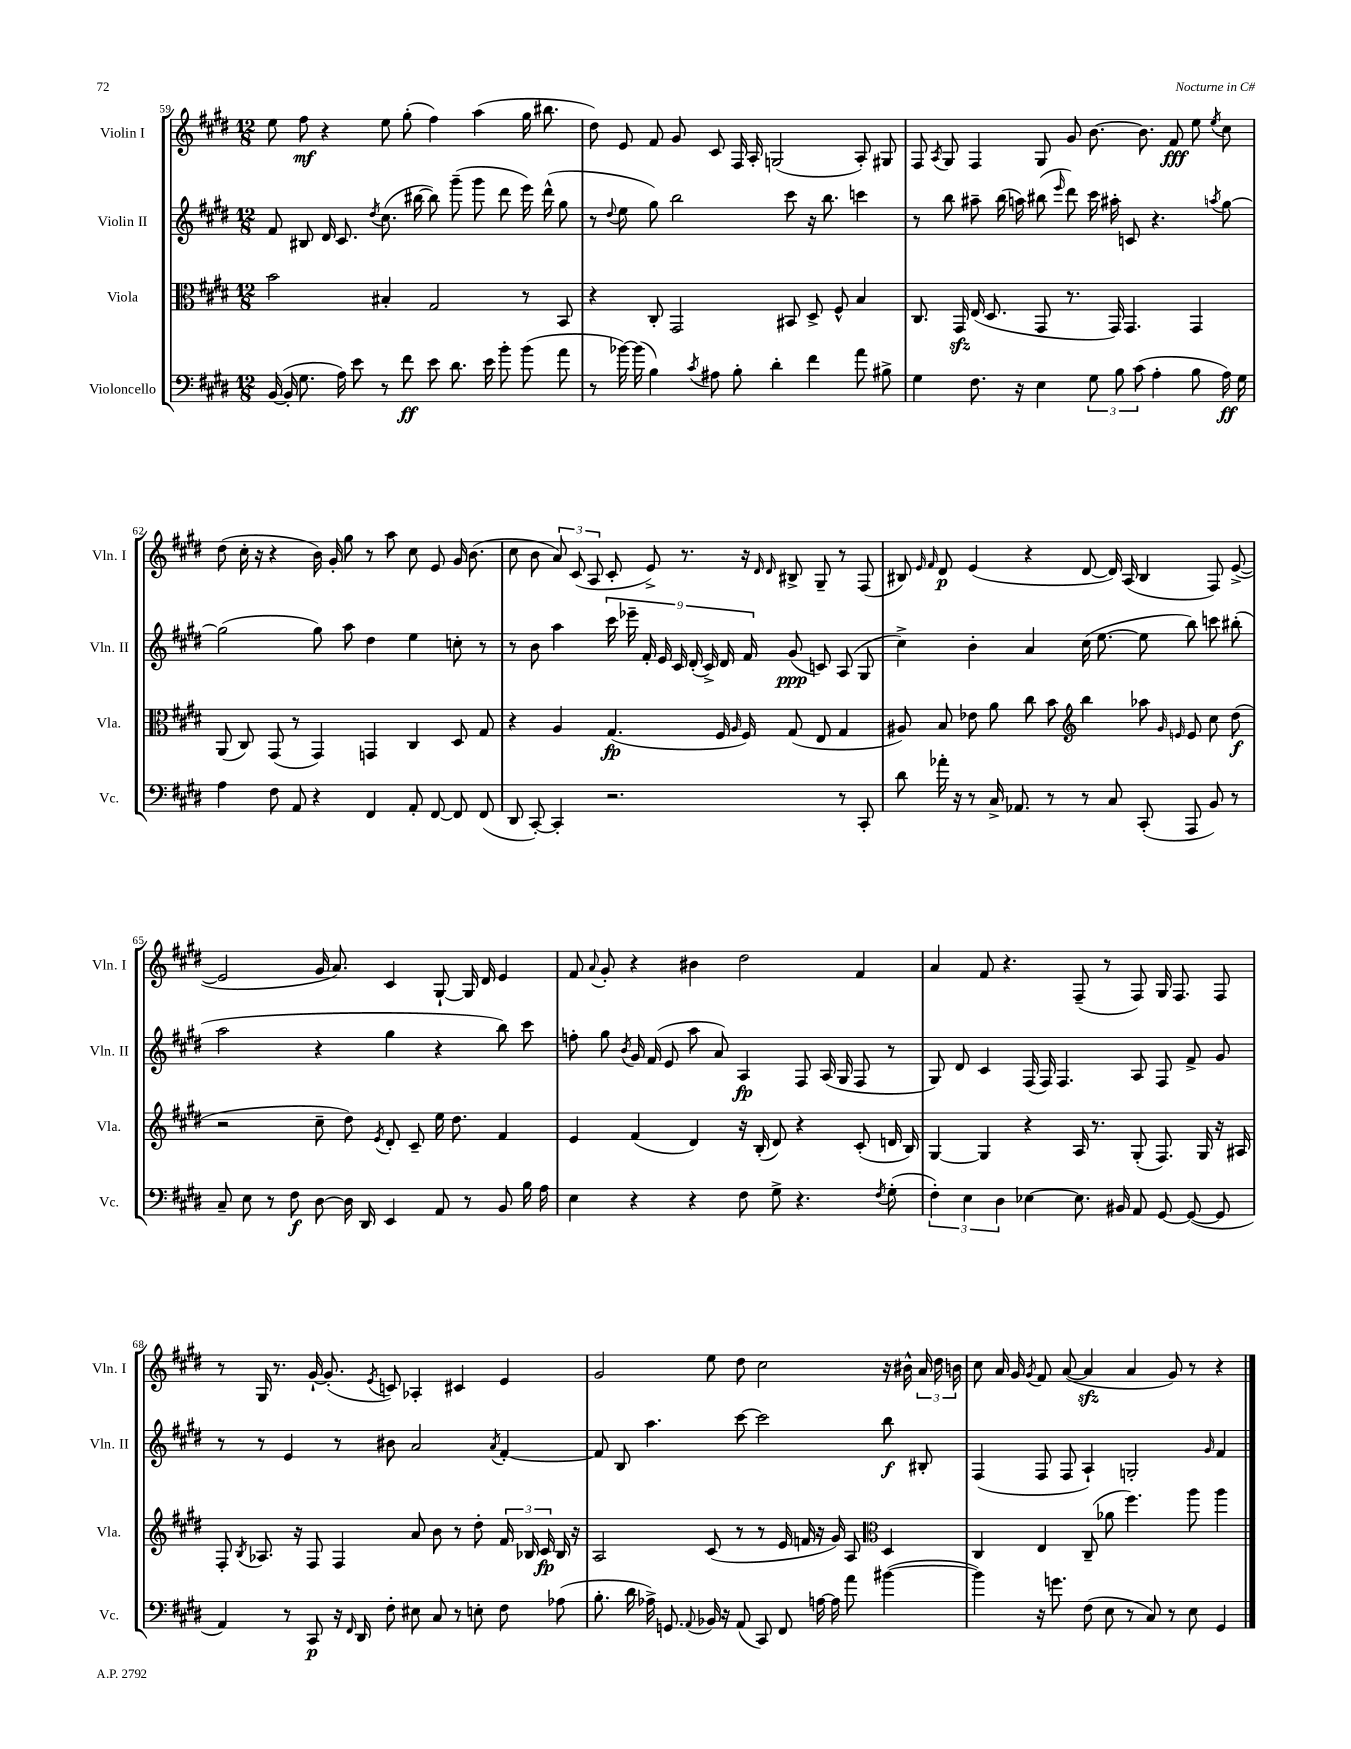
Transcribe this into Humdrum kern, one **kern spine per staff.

**kern	**kern	**kern	**kern
*staff4	*staff3	*staff2	*staff1
*clefF4	*clefC3	*clefG2	*clefG2
*k[f#c#g#d#]	*k[f#c#g#d#]	*k[f#c#g#d#]	*k[f#c#g#d#]
*M12/8	*M12/8	*M12/8	*M12/8
([16BB/	2b\	8f#/	8ee\
16BB'/]	.	.	.
8.G#\	.	8B#/	8ff#\
.	.	16d#/	4r
16A\)	.	8.c#/	.
8e\	.	.	.
.	.	8qdd#/	.
8r	4B#'/	(8.cc#\	8ee\
8f#\	.	.	(8gg#'\
.	.	[16bb#\	.
8e\	2G#/	8bb#\])	4ff#\)
8.d#\	.	(8ggg#~\	.
.	.	8ggg#\	(4aa\
16e\	.	.	.
8b'\	.	8ddd#\	.
(8b\	8r	16eee\)	16gg#\
.	.	(16ddd#^^\	8.bb#\
8a\	8BB/	8gg#\	.
=	=	=	=
8r	4r	8r	8dd#\)
.	.	8qqdd#/	.
[16b-\)	.	8ee\	8e/
(16b-\]	.	.	.
4B\)	8C#'/	8gg#\)	8f#/
.	2GG#/	2bb\	8g#/
8qc#/	.	.	.
8A#\	.	.	8c#/
8B'\	.	.	16F#/
.	.	.	16A'/
4d#'\	.	.	(2G/
.	8BB#/	8ccc#\	.
4f#\	8D#^/	16r	.
.	.	8.bb\	.
.	8F#^^/	.	.
8a\	4B/	4ccc\	8A'/)
8B#^\	.	.	8G#/
=	=	=	=
4G#\	8.C#/	8r	8F#/
.	.	.	8qA/
.	.	8bb\	8G#/
.	16GG#/	.	.
8.F#\	(16E/	8aa#~\	4F#/
.	8.D#/	.	.
.	.	(16bb\	.
16r	.	16aa\)	.
4E\	8GG#/	(8bb#\	8G#/
.	.	16qqeee/	.
.	8.r	8ddd#\)	8g#/
12G#\	.	16ccc#\	[8.b\
.	16GG#/)	16aa#'\	.
12B\	.	.	.
.	4.GG#/	8c/	.
(12c#\	.	.	.
.	.	.	8.b\]
4A'\	.	4.r	.
.	.	.	8f#/
8B\	4GG#/	.	8ee\
.	.	8qaa/	8qee/
16A\)	.	[8gg#\	8cc#\
16G#\	.	.	.
=	=	=	=
4A\	(8AA/	(2gg#\]	(8dd#\
.	8C#/)	.	16cc#'\
.	.	.	16r
8F#\	(8GG#/	.	4r
8AA/	8r	.	.
4r	4GG#/)	8gg#\)	16b\)
.	.	.	16g#'/
.	.	8aa\	8gg#\
4FF#/	4GG/	4dd#\	8r
.	.	.	8aa\
8AA'/	4C#/	4ee\	8cc#\
[8FF#/	.	.	8e/
8FF#/]	8D#/	8cc'\	16g#/
.	.	.	(8.b\
(8FF#/	8G#/	8r	.
=	=	=	=
8DD#/	4r	8r	8cc#\
[8CC#'/)	.	8b\	8b\
4CC#'/]	4A/	4aa\	12a/)
.	.	.	(12c#/
.	.	.	12A/
2.r	(4.G#/	18ccc#\	8c#'/
.	.	18eee-~\	.
.	.	18f#'/	.
.	.	.	8e^/)
.	.	18e/	.
.	.	18c#/	.
.	.	.	8.r
.	.	(18d#'/	.
.	.	18c#^/)	.
.	16F#/	.	.
.	.	18d#/	.
.	16qqA/	.	.
.	16F#/)	.	16r
.	.	18f#/	.
.	.	.	16qqd#/
.	.	.	16qqd#/
.	(8G#/	(8g#/	8B#^/
.	8E/	8c/)	8G#~/
8r	4G#/	(8A/	8r
8CC#'/	.	8G#/	(8F#/
=	=	=	=
8d#\	8A#/)	4cc#^\)	8B#/)
.	.	.	16qqe/
.	.	.	16qqf#/
16a-'\	8B/	.	8d#/
16r	.	.	.
8r	8e-\	4b'\	(4e/
16C#^/	8a\	.	.
8.AA-/	.	.	.
.	8cc#\	4a/	4r
8r	8b\	.	.
*	*clefG2	*	*
8r	4bb\	(16cc#\	[8d#/
.	.	[8.ee\	.
8C#/	.	.	16d#/])
.	.	.	(16A/
(8CC#'/	8aa-\	8ee\]	4B#/
.	16qqg#/	.	.
.	16qqe/	.	.
8AAA/	8e/	8bb\)	.
8BB/)	8cc#\	8ccc\	8F#/)
8r	(8dd#\	(8bb#'\	([8e^/
=	=	=	=
8C#~/	2r	2aa\	2e/]
8E\	.	.	.
8r	.	.	.
8F#\	.	.	.
[8D#\	8cc#~\	4r	16g#/
.	.	.	8.a/)
16D#\]	8dd#\)	.	.
16DD#/	.	.	.
.	8qe/	.	.
4EE/	8d#'/	4gg#\	4c#/
.	8c#~/	.	.
8AA/	16ee\	4r	[8G#`/
.	8.dd#\	.	.
8r	.	.	16G#/]
.	.	.	16d#/
8BB/	4f#/	8bb\)	4e/
16B\	.	8ccc#\	.
16A\	.	.	.
=	=	=	=
4E\	4e/	8ff'\	8f#/
.	.	.	8qqa/
.	.	8gg#\	8g#'/
.	.	8qb/	.
4r	(4f#/	16g#/	4r
.	.	(16f#/	.
.	.	8e/	.
4r	4d#/)	8aa\	4b#\
.	.	8a/)	.
8F#\	16r	4A/	2dd#\
.	(16B'/	.	.
8G#^\	8d#/)	.	.
4.r	4r	8F#/	.
.	.	(16A/	.
.	.	16G#/	.
.	(8c#'/	8F#/	4f#/
8qF#/	.	.	.
(8G#'\	16d/	8r	.
.	16B/)	.	.
=	=	=	=
6F#'\)	[4G#/	8G#/)	4a/
.	.	8d#/	.
6E\	.	.	.
.	4G#/]	4c#/	8f#/
6D#\	.	.	.
.	.	.	4.r
[4E-\	4r	(16F#/	.
.	.	16F#/)	.
.	.	4.F#/	.
8.E-\]	16A/	.	(8F#~/
.	8.r	.	.
.	.	.	8r
16BB#/	.	.	.
8AA/	(8G#'/	8A/	8F#/)
[8GG#/	8.F#/)	8F#/	16G#/
.	.	.	8.F#/
(8GG#/_	.	8f#^/	.
.	16G#/	.	.
8GG#/]	16r	8g#/	8F#/
.	16A#/	.	.
=	=	=	=
4AA/)	8F#'/	8r	8r
.	8qB/	.	.
.	8.A-/	8r	16G#/
.	.	.	8.r
8r	.	4e/	.
.	16r	.	.
8CC#/	8F#/	.	[16g#`/
.	.	.	(8.g#'/]
16r	4F#/	8r	.
16qqFF#/	.	.	.
16DD#/	.	.	.
.	.	.	8qe/
8F#'\	.	8b#\	8c/)
8E#\	8a/	2a/	4A-'/
8C#/	8b\	.	.
8r	8r	.	4c#/
8E'\	8dd#'\	.	.
.	.	8qa/	.
8F#\	24f#/	[4f#'/	4e/
.	24B-/	.	.
.	24c#/	.	.
(8A-\	16B-/	.	.
.	16r	.	.
=	=	=	=
8.B'\	2A/	8f#/]	2g#/
.	.	8B/	.
16d#\	.	.	.
16A-^\)	.	4.aa\	.
8.GG/	.	.	.
8qqAA/	.	.	.
16BB-/	(8c#/	.	8ee\
16r	.	.	.
(8AA/	8r	[8ccc#\	8dd#\
8CC#/)	8r	2ccc#\]	2cc#\
8FF#/	16e/	.	.
.	16f/	.	.
[16A\	16r	.	.
16A\]	16g#/)	.	.
8a\	8A/	.	.
*	*clefC3	*	*
([4b#\	4D#/	8bb\	16r
.	.	.	16b#^^\
.	.	8B#'/	24a/
.	.	.	24dd#\
.	.	.	24b\
=	=	=	=
4b#\])	4C#/	(4F#/	8cc#\
.	.	.	16a/
.	.	.	16g#/
.	.	.	8qg#/
16r	4E/	8F#/	8f#/
8.g\	.	.	.
.	.	8F#/	([8a/
(8F#\	(8C#~/	4A`/)	4a/]
8E\	8a-\	.	.
8r	4.ff#\)	2G'/	4a/
8C#/)	.	.	.
8r	.	.	8g#/)
8E\	8aa\	.	8r
.	.	16qqg#/	.
4GG#/	4aa\	4f#/	4r
==	==	==	==
*-	*-	*-	*-
